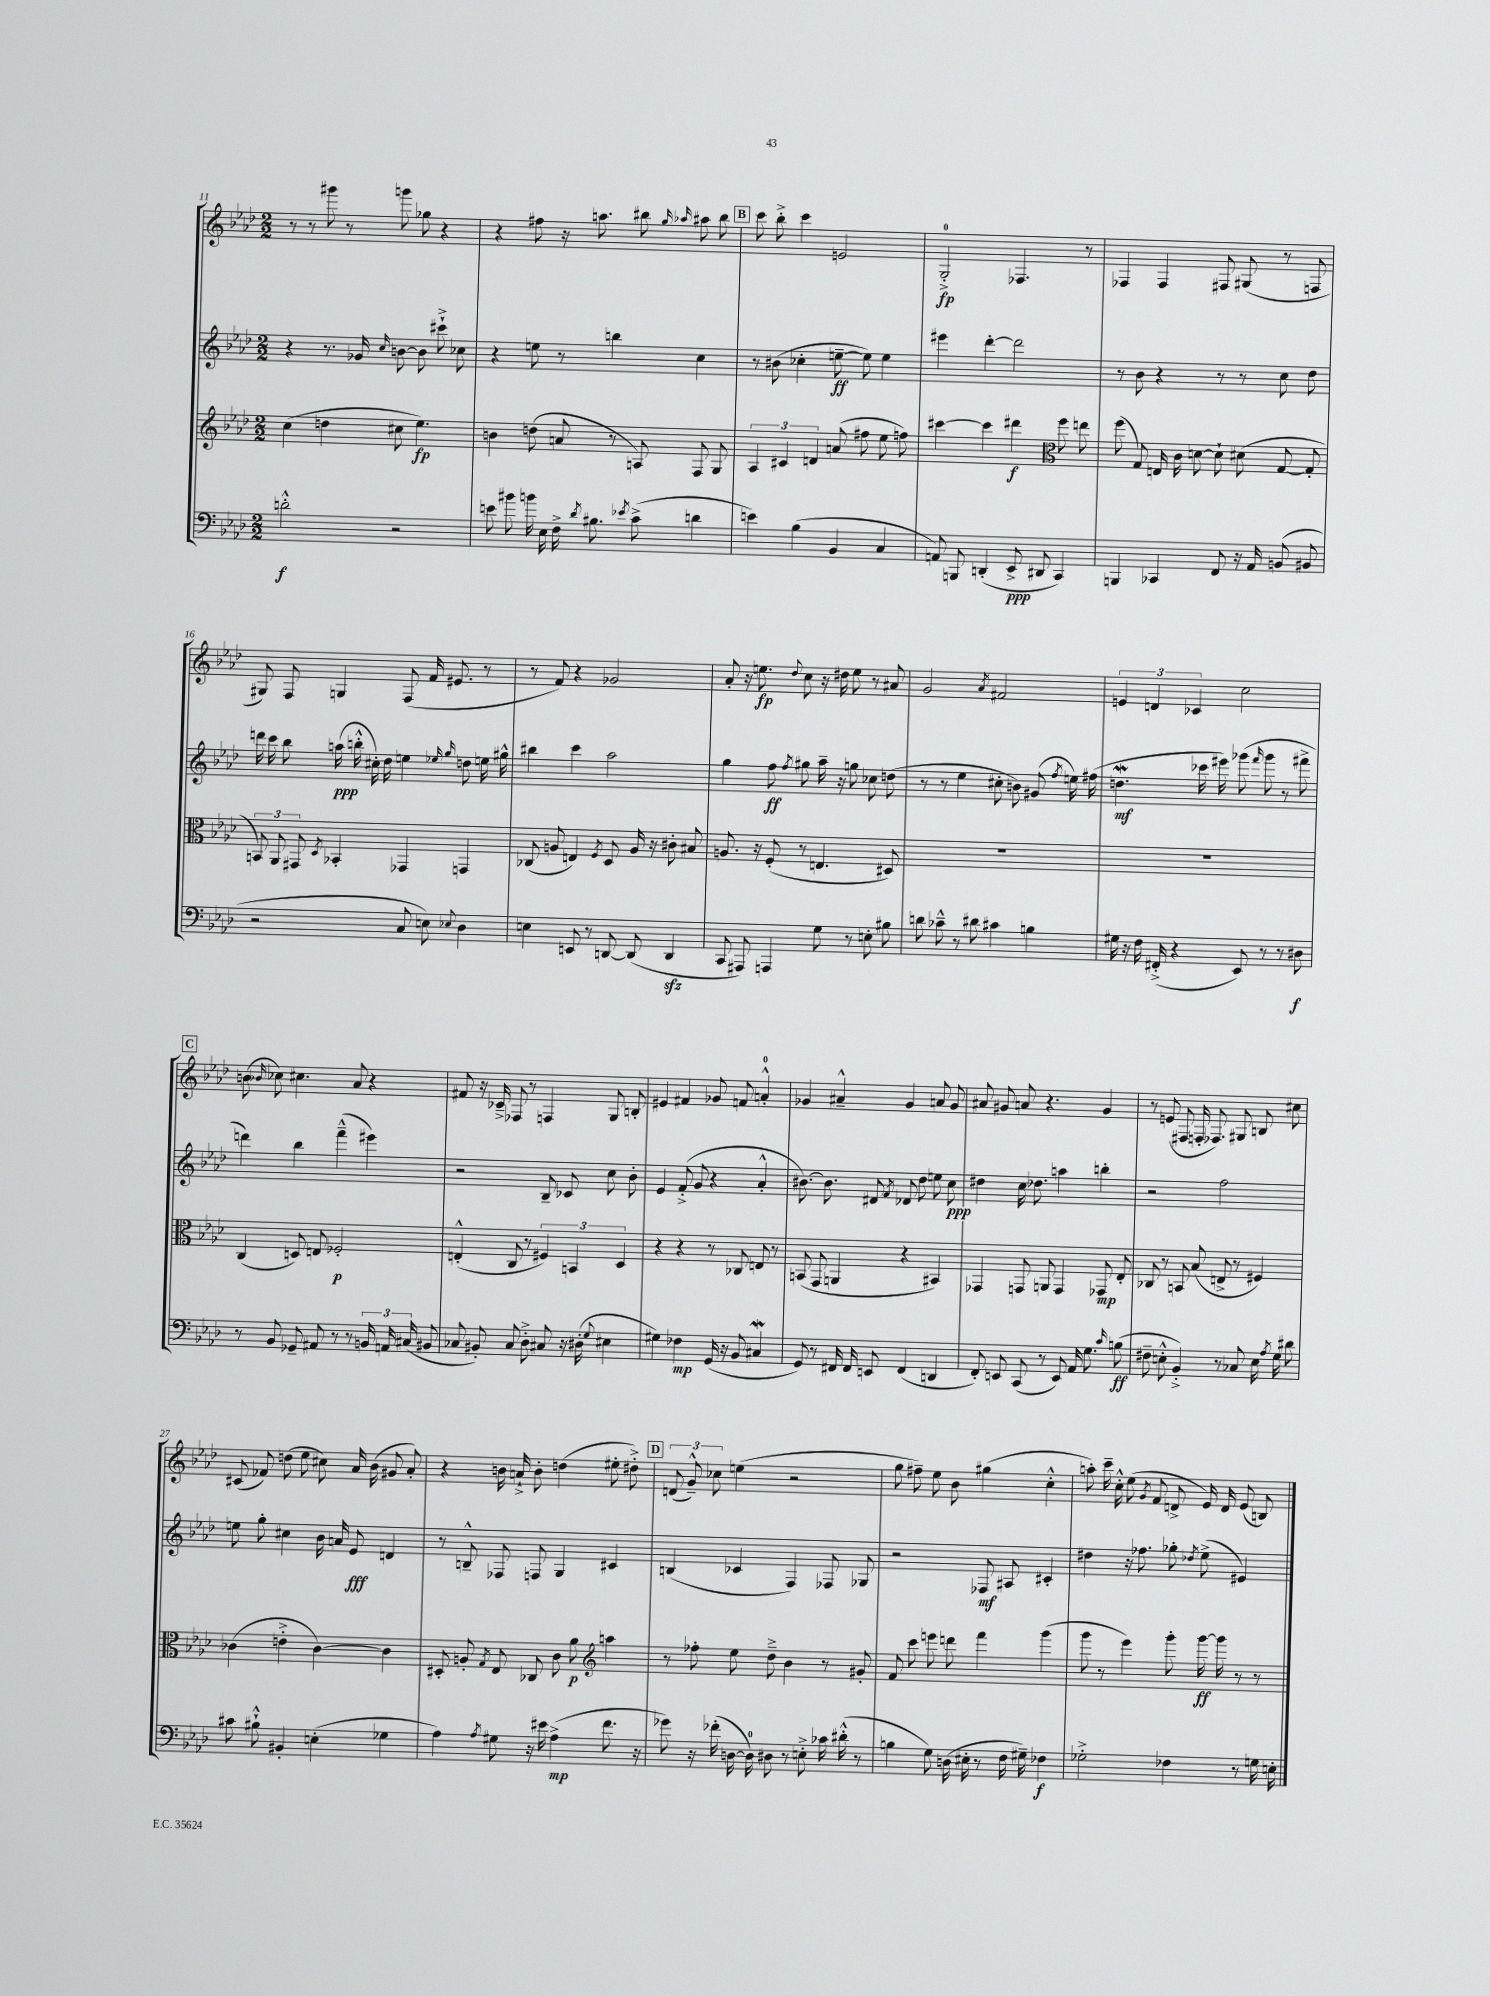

**kern	**kern	**kern	**kern
*staff4	*staff3	*staff2	*staff1
*clefF4	*clefG2	*clefG2	*clefG2
*k[b-e-a-d-]	*k[b-e-a-d-]	*k[b-e-a-d-]	*k[b-e-a-d-]
*M2/2	*M2/2	*M2/2	*M2/2
2d'^^\	(4cc\	4r	8r
.	.	.	8r
.	4dd\	8.r	8ggg#\
.	.	.	8r
.	.	16g-/	.
.	.	16qqcc/	.
2r	8cc#\	[8b\	8ggg\
.	4.ee-\)	8b\]	8gg-\
.	.	8ccc#`^\	4r
.	.	8cc-\	.
=	=	=	=
8e\	4b\	4r	4r
8b#\	.	.	.
16b\	(8dd\	8ee\	8ff#\
16E-\	.	.	.
16F^\	8a/	8r	16r
8qd-/	.	.	.
8.B#\	.	.	8.aa\
.	8r	4bb\	.
8qe-/	.	.	.
(8c^\	8A/)	.	8bb#\
.	.	.	16qqgg/
.	.	.	16qqaa-/
4d\	8F/	4cc\	8aa#\
.	8G/	.	8bb#\
=	=	=	=
4e\)	6A-/	8r	8ccc\
.	.	(8b#\	8bb-'^\
.	6c#/	.	.
(4B-\	.	4cc-'\	4ccc\
.	6d/	.	.
4BB-/	(8a/	[8ee~\	2e/
.	8ff#\	8ee\])	.
4C/	8ee-\	4ee\	.
.	8ff\)	.	.
=	=	=	=
8AA/)	[4ccc#\	4eee#\	2G'^/
8BBB/	.	.	.
(4DD'/	4ccc#\]	[4ddd-'\	.
8EE-^/	4ddd#\	2ddd-\]	4.F-/
8DD#/	.	.	.
*	*clefC3	*	*
4CC/)	8ff\	.	.
.	8ee\	.	8r
=	=	=	=
4BBB/	(8ff\	8r	4F-/
.	8G/)	8b-\	.
4CC-/	16E/	4r	4F-/
.	16c\	.	.
.	[8d\	.	.
8FF/	8d`\]	8r	8F#/
16r	(8d#\	8r	(8G#/
16AA-/	.	.	.
(8BB/	[8G/	8cc\	8r
8BB#/	8G'/]	8dd-\	8F/
=	=	=	=
2r	12BB/)	16ddd\	8G#/)
.	.	16ccc\	.
.	12AA-/	.	.
.	.	8bb-\	8F/
.	12GG#/	.	.
.	8qD-/	.	.
.	4BB-'/	(16aa\	4G/
.	.	16bb'^^\	.
.	.	16cc#'\)	.
.	.	16dd-\	.
8C/	4GG-/	4ee\	(8F/
8E\)	.	.	16f/
.	.	.	8.e#/
.	.	16qqee-/	.
8qqE-/	.	16qqgg/	.
4D-\	4GG/	8dd\	.
.	.	16ee\	8r
.	.	16gg#^^\	.
=	=	=	=
4E\	(8C-/	4bb#\	8r
.	8A/	.	8f/)
8EE/	4E/)	4ccc\	4r
8r	.	.	.
.	8qF/	.	.
[8DD/	8D-/	2aa-\	2g-/
(8DD/]	16A/	.	.
.	16r	.	.
4DD/	8c#'\	.	.
.	8B#/	.	.
=	=	=	=
8CC/	8.A/	4gg\	8a-'/
8AAA#/)	.	.	16r
.	16r	.	8.ee\
4AAA/	(8F'/	8ff\	.
.	.	8qff/	8qqdd-/
.	8r	8gg#\	8cc\
8G\	4.E/	16aa-~\	16r
.	.	16r	16dd#\
8r	.	8gg\	8ee\
8E'\	.	8cc-\	8r
8B#\	8D#/)	(8dd\	8a#/
=	=	=	=
8d\	1r	8r	2g/
8c-~^^\	.	8r	.
8r	.	4ee-\	.
8d#\	.	.	.
.	.	.	8qa-/
4c#\	.	8cc#'\	2f#/
.	.	8b\)	.
4B\	.	(8g#/	.
.	.	8qff/	.
.	.	16ee\)	.
.	.	(16ff#\	.
=	=	=	=
16G#\	1r	4.dd\	6e/
16r	.	.	.
16F\	.	.	.
.	.	.	6d/
(16FF#'^/	.	.	.
4r	.	.	.
.	.	.	6c-/
.	.	16ccc-\	.
.	.	16eee#\)	.
8EE-/)	.	(8ggg-\	2cc\
.	.	16qqfff/	.
8r	.	8ggg-\	.
8r	.	8r	.
8D#\	.	8fff#^\	.
=	=	=	=
8r	(4C/	4ddd\)	(8b\
.	.	.	16qqb-/
8BB-/	.	.	8cc-\)
8GG-~/	8D/)	4bb-\	4.cc#\
8AA#/	8E/	.	.
8r	2F-'/	(4fff~^^\	.
8r	.	.	8a-/
24BB/	.	4eee#\)	4r
24AA/	.	.	.
(24C#/	.	.	.
8BB#/	.	.	.
=	=	=	=
8C-/	(4E'^^/	2r	8f#/
8BB#'/)	.	.	16r
.	.	.	16c-~^/
8C-/	8C/	.	8F-/
8D-'^\	8r	.	8r
8C#/	6F#/)	8B-~/	4F/
16r	.	8c-/	.
.	6BB/	.	.
(16D#'\	.	.	.
8qqG/	.	.	.
4E#\	.	8cc\	8G/
.	6D-/	.	.
.	.	8b-'\	8B'/
=	=	=	=
4G#\)	4r	4e-/	4e#/
4F-\	4r	(8f'^/	4f#/
.	.	8g/	.
(16GG/	8r	4r	8g-/
16r	.	.	.
8BB-/	8C-/	.	8f/
4C#/	8E/	4a-'^^/	4a'^^/
.	8r	.	.
=	=	=	=
8GG/)	(8BB/	[8.b#\)	4g-/
8r	8GG/	.	.
.	.	8.b#\]	.
16FF#/	4AA/	.	4a#~^^/
16FF#/	.	.	.
8EE/	.	8d#/	.
.	.	8qf/	.
(4FF#/	4r	8d-/	4g-/
.	.	8dd-\	.
4DD/	4BB#/)	8ee\	8a/
.	.	8cc\	8g-/
=	=	=	=
8FF'/)	4GG-/	4dd#\	8a#/
8EE/	.	.	8g#/
(8CC/	8GG/	16cc\	8a/
.	.	8.dd-\	.
8r	8AA/	.	4.r
8EE/)	4GG/	4aa\	.
16AA-/	.	.	.
8.G\	.	.	.
.	8GG-/	4bb'\	4g#/
16qqc/	.	.	.
(8B\	8E-'/	.	.
=	=	=	=
8F#~\	8C-/	2r	8r
8E'^^\	8r	.	(8e/
4BB-'^/)	8BB/	.	8F#/
.	(8B-/	.	16F'/
.	.	.	8.F-/)
8r	8E^/	2ff\	.
8C-/	8r	.	8G#/
16E\	4F#/)	.	8B/
8qA-/	.	.	.
16G\	.	.	.
8d#\	.	.	8cc#\
=	=	=	=
8c#\	(4c-\	8ee\	(8c#/
8B#`^^\	.	8gg'\	8f-/)
4BB#'/	4e'^\	4cc#\	(8dd\
.	.	.	8ee-\
(4E'\	[4c-\)	16b-\	8cc#\)
.	.	16a/	.
.	.	8e-/	16a-/
.	.	.	(16b-\
4G-\	4c-\]	4d/	8g#/
.	.	.	8a-'/)
=	=	=	=
4A-\)	8D#'/	8r	4r
.	8A'/	8B~^^/	.
8qA-/	8qG/	.	.
8G#\	8E-/	8F-/	16b\
.	.	.	16a`^/
16r	8C-/	8F/	8b'\
16e#\	.	.	.
(4A-^\	8c\	4G/	(4dd\
.	8a-\	.	.
*	*clefG2	*	*
8.f\	4aa\	4c#/	8ee#'\
.	.	.	8dd#'^\)
16r	.	.	.
=	=	=	=
8g-\)	8r	(4B/	(12d/
.	.	.	12g~^^/)
16r	8ff-'\	.	.
.	.	.	12cc-\
(16f-'\	.	.	.
[16D\	8ee-\	4c-/	(4ee\
16D\])	.	.	.
8D#\	8dd-~^\	.	.
8r	4b-\	4F/)	2r
8E'^\	.	.	.
16c-\	8r	8F-/	.
(16d#'^^\	.	.	.
8r	8g#'/	8G-/	.
=	=	=	=
4B\	8f/	2r	8gg\
.	8ccc\	.	8ff#~\)
8G\)	8eee\	.	8ee-\
(16D\	8ddd\	.	8b-\
16E#'\	.	.	.
8r	4fff\	8F-/	(4gg#\
16F\	.	8A#/	.
16G#~\)	.	.	.
4F-\	(4ggg\	4c#'/	4cc'^^\
=	=	=	=
2G-'^\	8ggg\	4dd#\	8aa'\)
.	8r	.	16ccc~\
.	.	.	16cc'^^\
.	4eee-\)	16r	(8ee-\
.	.	8.ff-\	.
.	.	.	8qg/
.	.	.	8f/
4F-\	8ggg'\	8gg-'\	8d^/
.	.	8qdd-/	.
.	[16ggg\	(8ee-^\	16e-/)
.	16ggg\]	.	16d/
8r	8r	4e#/)	(8e-/
16G\	8r	.	8B/)
16E'\	.	.	.
==	==	==	==
*-	*-	*-	*-
